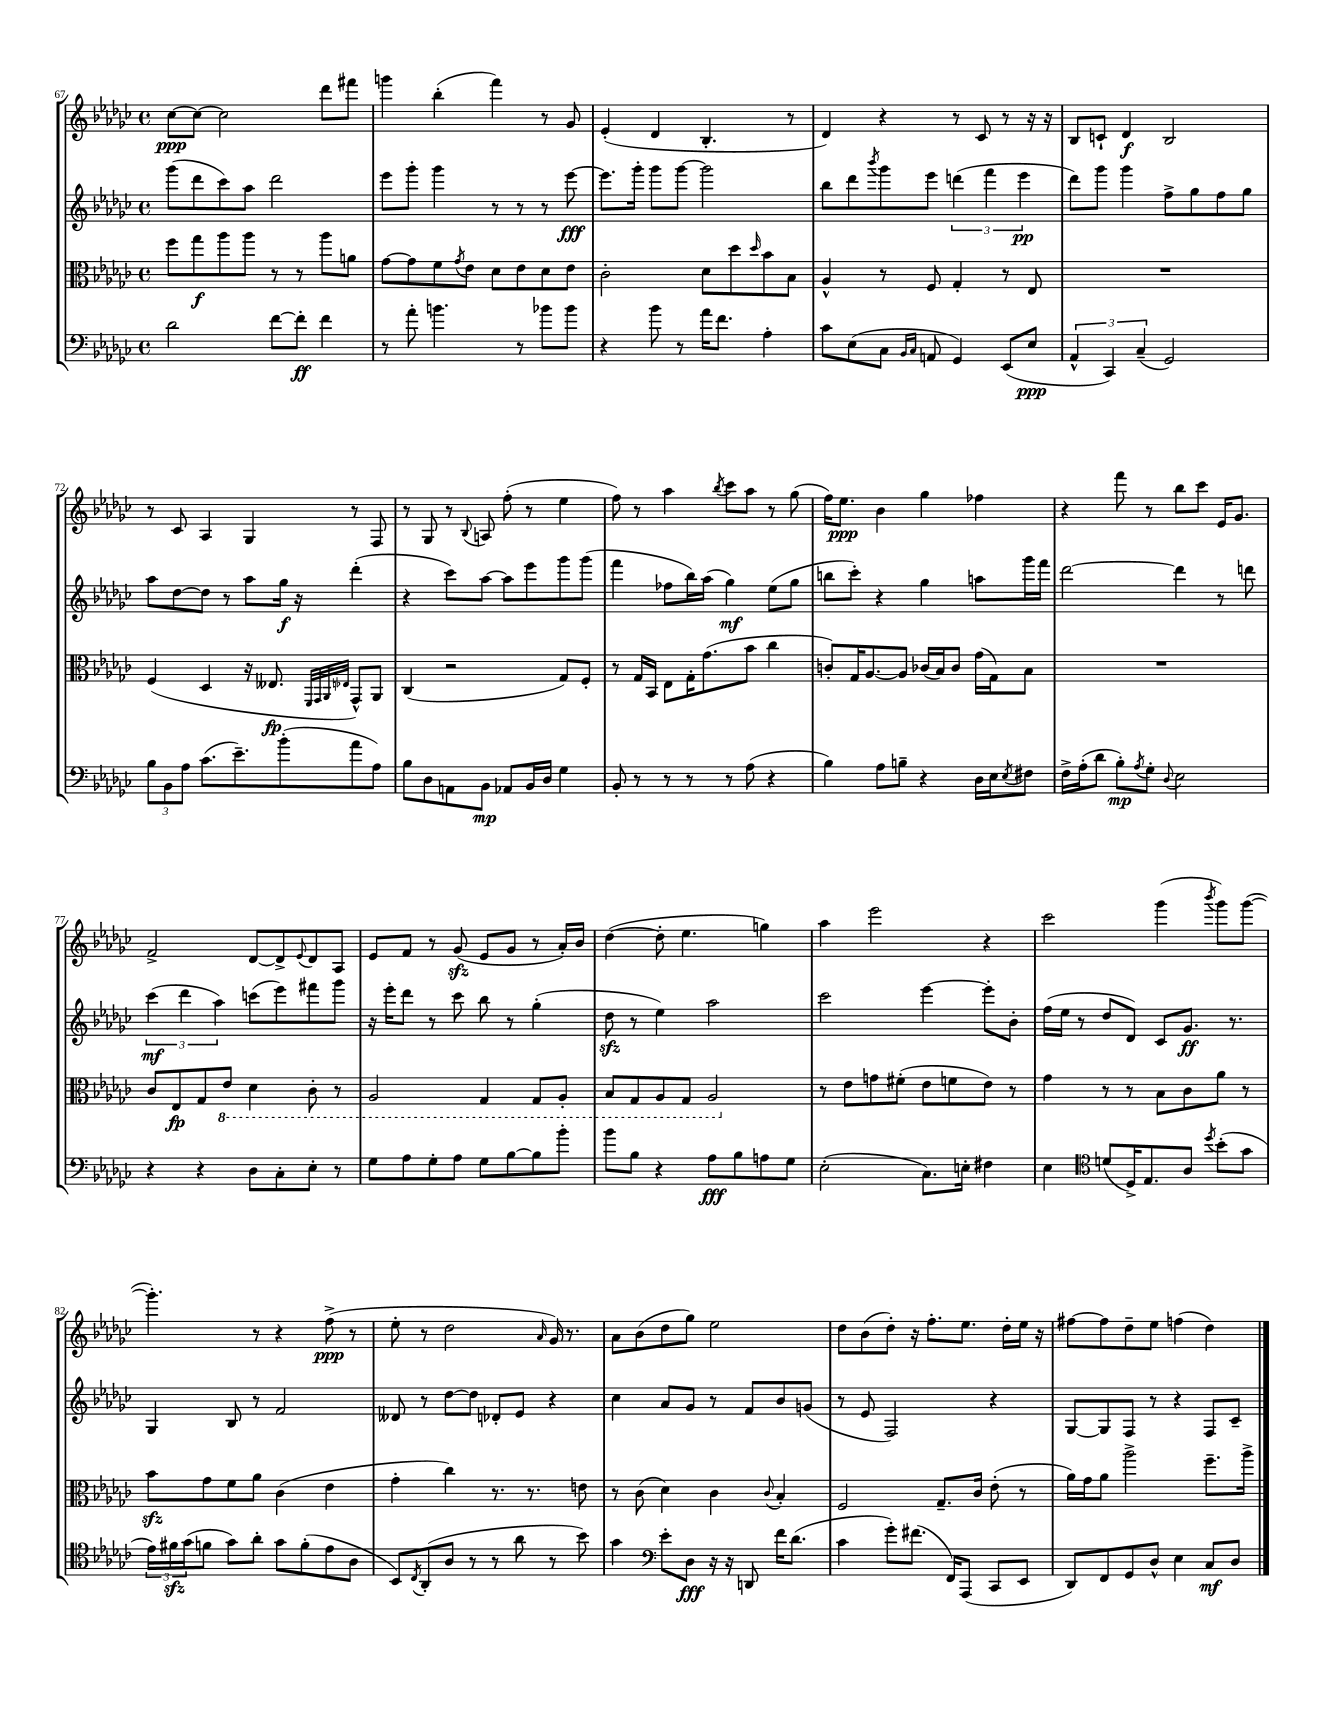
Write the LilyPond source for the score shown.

<<
\new StaffGroup <<
\new Staff = "s0" {
    \clef treble \key ges \major \defaultTimeSignature \time 4/4
    ces''8~\ppp ces''8~ ces''2 des'''8 fis'''8 |
    g'''4 bes''4-.( f'''4) r8 ges'8 |
    ees'4-.( des'4 bes4.-. r8 |
    des'4) r4 r8 ces'8 r8 r16 r16 |
    bes8 c'8-! des'4\f bes2 |
    r8 ces'8 aes4 ges4 r8 f8 |
    r8 ges8 r8 \appoggiatura { bes8 } a8 f''8-.( r8 ees''4 |
    f''8) r8 aes''4 \acciaccatura { bes''8 } ces'''8 aes''8 r8 ges''8( |
    f''16) ees''8.\ppp bes'4 ges''4 fes''4 |
    r4 f'''8 r8 bes''8 ces'''8 ees'16 ges'8. |
    f'2-> des'8~ des'8-> \appoggiatura { ees'8 } des'8 aes8 |
    ees'8 f'8 r8 ges'8\sfz( ees'8 ges'8 r8 aes'16-.) bes'16 |
    des''4~( des''8-. ees''4. g''4) |
    aes''4 ees'''2 r4 |
    ces'''2 ges'''4( \acciaccatura { bes'''8 } ges'''8) ges'''8~( |
    ges'''4.-.) r8 r4 f''8->\ppp( r8 |
    ees''8-. r8 des''2 \grace { aes'16 } ges'16) r8. |
    aes'8 bes'8( des''8 ges''8) ees''2 |
    des''8 bes'8( des''8-.) r16 f''8.-. ees''8. des''16-. ees''16 r16 |
    fis''8~ fis''8 des''8-- ees''8 f''4( des''4) \bar "|." |
}
\new Staff = "s1" {
    \clef treble \key ges \major \defaultTimeSignature \time 4/4
    ges'''8( des'''8 ces'''8) aes''8 des'''2 |
    ees'''8 ges'''8-. ges'''4 r8 r8 r8 ees'''8~\fff |
    ees'''8. ges'''16-. ges'''8 ges'''8~ ges'''2 |
    bes''8 des'''8 \acciaccatura { bes'''8 } ges'''8 ees'''8 \tuplet 3/2 { d'''4( f'''4 ees'''4\pp } |
    des'''8) ges'''8 ges'''4 f''8-> ges''8 f''8 ges''8 |
    aes''8 des''8~ des''8 r8 aes''8 ges''16\f r16 des'''4-.( |
    r4 ces'''8) aes''8~ aes''8 ees'''8 ges'''8 ges'''8( |
    f'''4 fes''8 bes''16) aes''16( ges''4\mf) ees''8( ges''8 |
    b''8 ces'''8-.) r4 ges''4 a''8 ges'''16 f'''16 |
    des'''2~ des'''4 r8 d'''8 |
    \tuplet 3/2 { ces'''4\mf( des'''4 aes''4) } c'''8( ees'''8) fis'''8 ges'''8 |
    r16 ees'''16-. des'''8 r8 ces'''8 bes''8 r8 ges''4-.( |
    des''8\sfz r8 ees''4) aes''2 |
    ces'''2 ees'''4~ ees'''8-. bes'8-. |
    f''16( ees''16 r8 des''8 des'8) ces'8 ges'8.\ff r8. |
    ges4 bes8 r8 f'2 |
    deses'8 r8 des''8~ des''8 des'8-. ees'8 r4 |
    ces''4 aes'8 ges'8 r8 f'8 bes'8 g'8( |
    r8 ees'8 f2) r4 |
    ges8~ ges8 f8 r8 r4 f8 ces'8-- \bar "|." |
}
\new Staff = "s2" {
    \clef alto \key ges \major \defaultTimeSignature \time 4/4
    f''8 ges''8\f aes''8 aes''8 r8 r8 aes''8 a'8 |
    ges'8~ ges'8 f'8 \acciaccatura { ges'8 } ees'8 des'8 ees'8 des'8 ees'8 |
    ces'2-. des'8 des''8 \grace { des''16 } bes'8 bes8 |
    aes4-^ r8 f8 ges4-. r8 ees8 |
    R1 |
    f4( des4 r16 eeses8.\fp \grace { f,32 ges,32 aes,32 ees32 } ges,8-^) aes,8 |
    ces4( r2 ges8) f8-. |
    r8 ges16 bes,16 ees8 ges16-. ges'8.( bes'8 ces''4 |
    c'8-.) ges16 aes8.~ aes8 ces'16( bes16) ces'8 ges'16( ges16) bes8 |
    R1 |
    ces'8 ees8\fp ges8 \ottava #-1 ees8 des4 ces8-. r8 |
    aes,2 ges,4 ges,8 aes,8-. |
    bes,8 ges,8 aes,8 ges,8 aes,2 \ottava #0 |
    r8 ees'8 g'8 fis'8-.( ees'8 f'8 ees'8) r8 |
    ges'4 r8 r8 bes8 ces'8 aes'8 r8 |
    bes'8\sfz ges'8 f'8 aes'8 ces'4( ees'4 |
    ges'4-. ces''4) r8. r8. e'8 |
    r8 ces'8( des'4) ces'4 \appoggiatura { ces'8 } bes4-. |
    f2 ges8.-- ces'16 ees'8-.( r8 |
    aes'16) ges'16 aes'8 aes''2-> f''8.-- aes''16-> \bar "|." |
}
\new Staff = "s3" {
    \clef bass \key ges \major \defaultTimeSignature \time 4/4
    des'2 f'8~ f'8-.\ff f'4 |
    r8 aes'8-. b'4. r8 bes'8 bes'8 |
    r4 bes'8 r8 aes'16 f'8. aes4-. |
    ces'8 ees8( ces8 \grace { bes,16 ces16 } a,8 ges,4) ees,8( ees8\ppp |
    \tuplet 3/2 { aes,4-^ ces,4) ces4--( } ges,2) |
    \tuplet 3/2 { bes8 bes,8 aes8 } ces'8.( ees'8.--) bes'8-.( aes'8 aes8) |
    bes8 des8 a,8 bes,8\mp aes,8 bes,16 des16 ges4 |
    bes,8-. r8 r8 r8 r8 aes8( r4 |
    bes4) aes8 b8-- r4 des16 ees16 \acciaccatura { ees8 } fis8 |
    f16-> aes16-.( des'8 bes8-.\mp) \acciaccatura { aes8 } ges8-. \appoggiatura { des8 } ees2 |
    r4 r4 des8 ces8-. ees8-. r8 |
    ges8 aes8 ges8-. aes8 ges8 bes8~ bes8 bes'8-. |
    bes'8 bes8 r4 aes8\fff bes8 a8 ges8 |
    ees2-.( ces8.) e16-. fis4 |
    ees4 \clef tenor d'8( des16->) ees8. aes8 \acciaccatura { des''8 } bes'8-.( ges'8 |
    \tuplet 3/2 { ees'16) fis'16\sfz ges'16( } f'8 ges'8) aes'8-. ges'8 f'8-.( ees'8 aes8 |
    bes,8) \acciaccatura { ces8 } aes,8-.( aes8 r8 r8 aes'8 r8 bes'8) |
    ges'4 \clef bass ees'8-. des8\fff r16 r16 d,8 f'16 des'8.( |
    ces'4 ges'8-.) fis'8.( f,16) aes,,8( ces,8 ees,8 |
    des,8) f,8 ges,8 des8-^ ees4 ces8\mf des8 \bar "|." |
}
>>
>>
\layout { \context { \Score currentBarNumber = #67 } }
